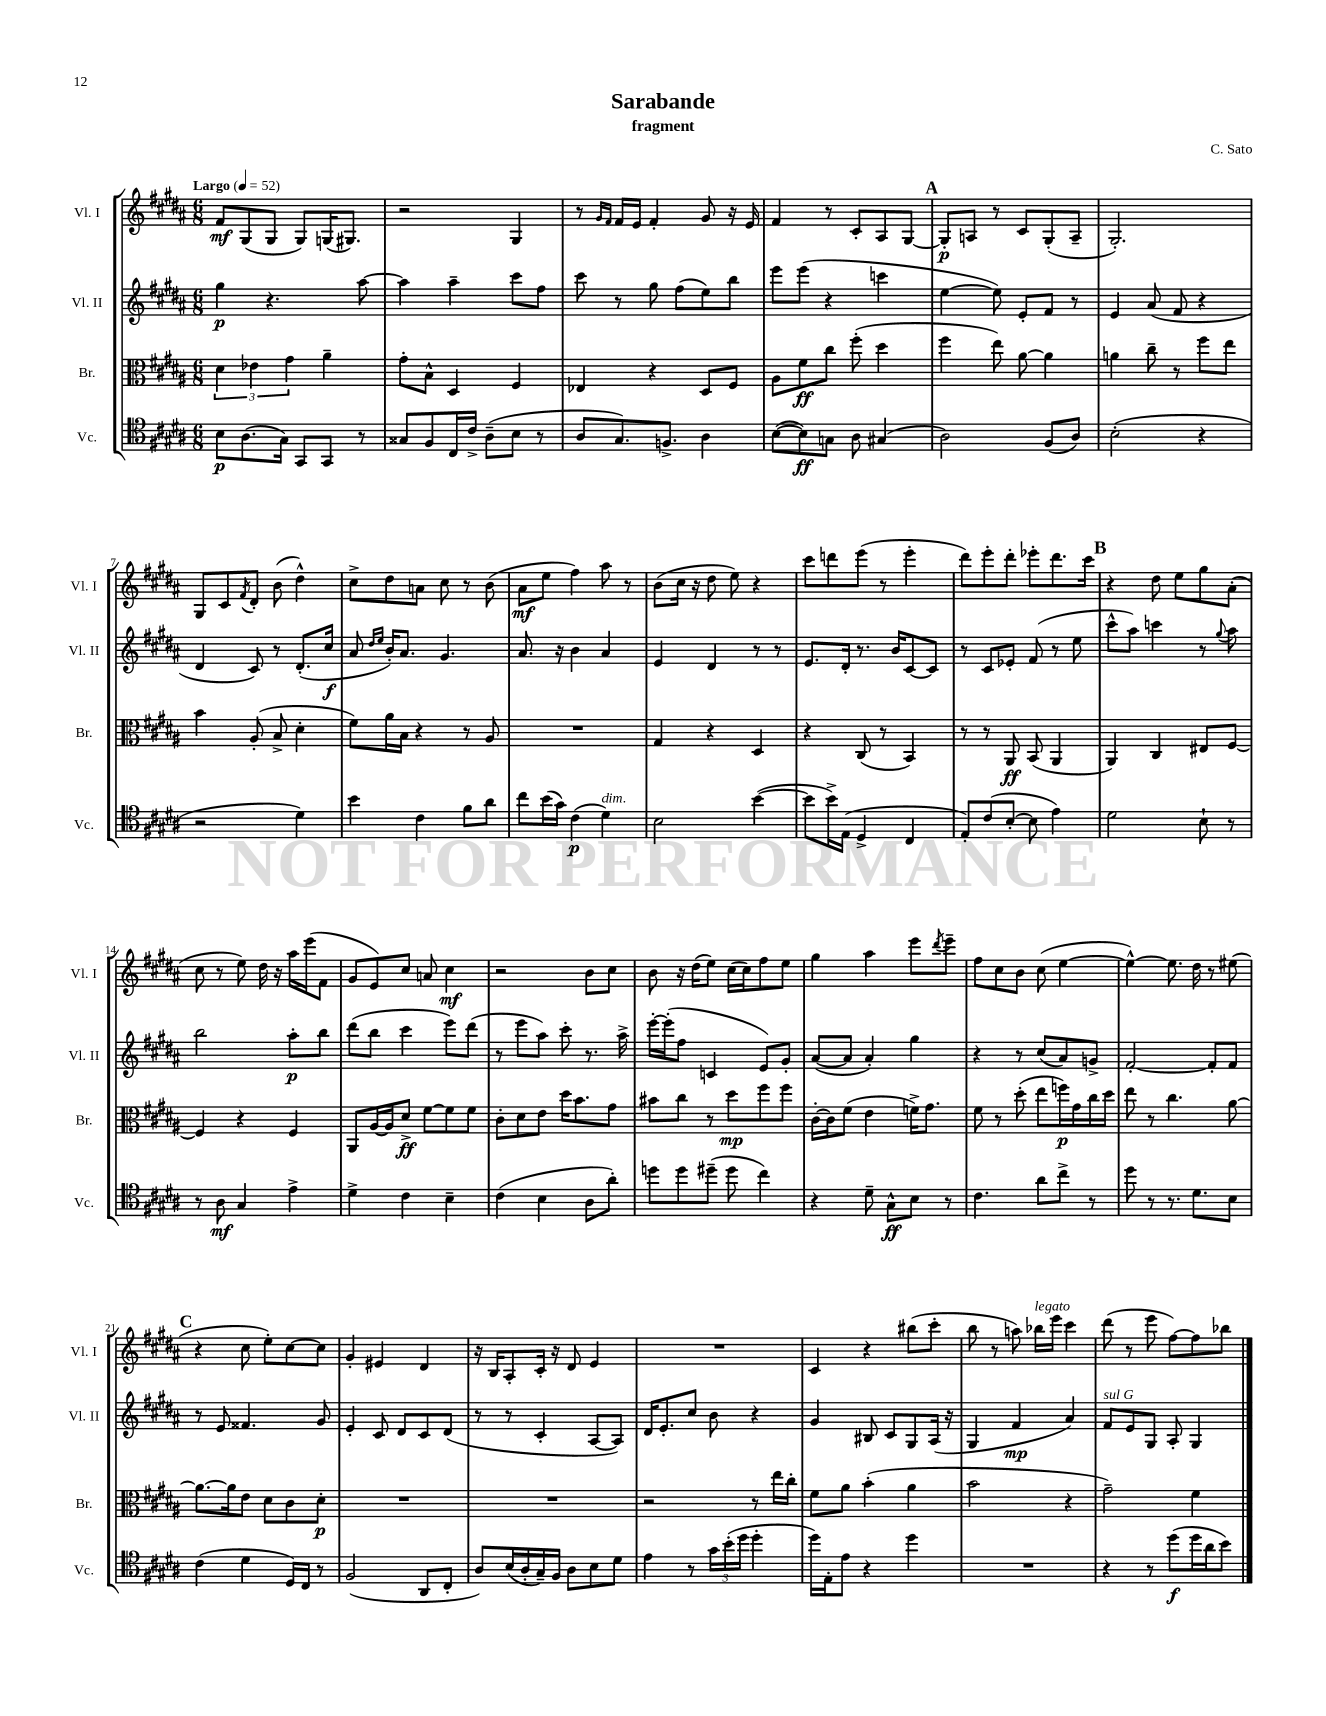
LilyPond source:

\header { title = "Sarabande" composer = "C. Sato" subtitle = "fragment" }
<<
\new StaffGroup <<
\new Staff = "s0" \with { instrumentName = "Vl. I" shortInstrumentName = "Vl. I" } {
    \clef treble \key b \major \numericTimeSignature \time 6/8 \tempo "Largo" 4 = 52
    fis'8\mf gis8( gis8 gis8) g16( gis8.) |
    r2 gis4 |
    r8 \grace { gis'16 fis'16 } fis'16 e'16 fis'4-. gis'8 r16 e'16 |
    fis'4 r8 cis'8-. ais8 gis8~ |
    \mark \markup { \bold "A" } gis8-.\p a8 r8 cis'8 gis8-.( a8-- |
    gis2.-.) |
    gis8 cis'8 \acciaccatura { fis'8 } dis'8-. b'8( dis''4-^) |
    cis''8-> dis''8 a'8 cis''8 r8 b'8( |
    ais'8\mf e''8 fis''4) ais''8 r8 |
    b'8( cis''16 r16 dis''8 e''8) r4 |
    cis'''8 d'''8 e'''8( r8 e'''4-. |
    dis'''8) e'''8-. dis'''8-. ees'''8-. dis'''8. cis'''16 |
    \mark \markup { \bold "B" } r4 dis''8 e''8 gis''8 ais'8-.( |
    cis''8 r8 e''8) dis''16 r16 ais''16 e'''16( fis'8 |
    gis'8 e'8) cis''8 a'8 cis''4\mf |
    r2 b'8 cis''8 |
    b'8 r16 dis''16( e''8) cis''16( cis''16) fis''8 e''8 |
    gis''4 ais''4 e'''8 \acciaccatura { dis'''8 } e'''8-- |
    fis''8 cis''8 b'8 cis''8( e''4~ |
    e''4~-^) e''8. dis''16 r8 eis''8( |
    \mark \markup { \bold "C" } r4 cis''8 e''8-.) cis''8~ cis''8 |
    gis'4-. eis'4 dis'4 |
    r16 b16 ais8-. cis'16-. r16 dis'8 e'4 |
    R2. |
    cis'4 r4 bis''8( cis'''8-. |
    b''8 r8 a''8) bes''16^\markup { \italic "legato" } e'''16 cis'''4 |
    dis'''8( r8 e'''8 fis''8~) fis''8 bes''8 \bar "|." |
}
\new Staff = "s1" \with { instrumentName = "Vl. II" shortInstrumentName = "Vl. II" } {
    \clef treble \key b \major \numericTimeSignature \time 6/8
    gis''4\p r4. ais''8~ |
    ais''4 ais''4-- cis'''8 fis''8 |
    cis'''8 r8 gis''8 fis''8( e''8) b''8 |
    e'''8 e'''8( r4 c'''4 |
    \mark \markup { \bold "A" } e''4~ e''8) e'8-. fis'8 r8 |
    e'4 ais'8( fis'8 r4 |
    dis'4 cis'8) r8 dis'8.-.( cis''16\f |
    ais'8 \grace { dis''16 e''16 } b'16-.) ais'8. gis'4. |
    ais'8. r16 b'4 ais'4 |
    e'4 dis'4 r8 r8 |
    e'8. dis'16-. r8. b'16 cis'8~ cis'8 |
    r8 cis'8 ees'8-. fis'8( r8 e''8 |
    \mark \markup { \bold "B" } cis'''8-^ ais''8) c'''4 r8 \appoggiatura { gis''8 } ais''8 |
    b''2 ais''8-.\p b''8 |
    dis'''8( b''8 cis'''4 e'''8) dis'''8( |
    r8 e'''8 ais''8) cis'''8-. r8. ais''16-> |
    e'''16~-. e'''16-.( fis''8 c'4 e'8) gis'8-. |
    ais'8~( ais'8 ais'4-.) gis''4 |
    r4 r8 cis''8( ais'8) g'8-> |
    fis'2~-. fis'8-. fis'8 |
    \mark \markup { \bold "C" } r8 e'8 fisis'4. gis'8 |
    e'4-. cis'8 dis'8 cis'8 dis'8( |
    r8 r8 cis'4-. ais8~ ais8) |
    dis'16 e'8.-. cis''8 b'8 r4 |
    gis'4 bis8 cis'8 gis8 ais16( r16 |
    gis4 fis'4\mp ais'4) |
    fis'8^\markup { \italic "sul G" } e'8 gis8 ais8-. gis4 \bar "|." |
}
\new Staff = "s2" \with { instrumentName = "Br." shortInstrumentName = "Br." } {
    \clef alto \key b \major \numericTimeSignature \time 6/8
    \tuplet 3/2 { dis'4 ees'4 gis'4 } ais'4-- |
    gis'8-. b8-^ dis4 fis4 |
    ees4 r4 dis8 fis8 |
    ais8 fis'8\ff cis''8 fis''8-.( dis''4 |
    \mark \markup { \bold "A" } fis''4 e''8) ais'8~ ais'4 |
    a'4 cis''8-- r8 fis''8 e''8 |
    b'4 ais8-.( b8-> dis'4-. |
    fis'8) ais'16 b16 r4 r8 ais8 |
    R2. |
    gis4 r4 dis4 |
    r4 cis8( r8 b,4) |
    r8 r8 ais,8\ff b,8( ais,4 |
    \mark \markup { \bold "B" } ais,4) cis4 eis8 fis8~ |
    fis4 r4 fis4 |
    ais,8 ais16~ ais16 dis'8->\ff fis'8~ fis'8 fis'8 |
    cis'8-. dis'8 e'8 dis''16 b'8. gis'8 |
    bis'8 cis''8 r8 dis''8\mp fis''8 fis''8 |
    cis'16~-. cis'16 fis'8( e'4 f'16->) gis'8. |
    fis'8 r8 dis''8-.( e''8 f''16\p) gis'16 cis''16 dis''16 |
    e''8 r8 cis''4. ais'8~ |
    \mark \markup { \bold "C" } ais'8.~ ais'16 e'8 dis'8 cis'8 dis'8-.\p |
    R2. |
    R2. |
    r2 r8 e''16 cis''16-. |
    fis'8 ais'8 b'4-.( ais'4 |
    b'2 r4 |
    gis'2--) fis'4 \bar "|." |
}
\new Staff = "s3" \with { instrumentName = "Vc." shortInstrumentName = "Vc." } {
    \clef tenor \key b \major \numericTimeSignature \time 6/8
    b8\p ais8.( gis16) gis,8 gis,8 r8 |
    gisis8 fis8 cis16 cis'16-> ais8--( b8 r8 |
    ais8 gis8.) f8.-> ais4 |
    b8~( b8\ff) g8 ais8 gis4( |
    \mark \markup { \bold "A" } ais2) fis8( ais8) |
    b2-.( r4 |
    r2 dis'4) |
    b'4 cis'4 fis'8 ais'8 |
    cis''8 b'16( gis'16) cis'4\p( dis'4^\markup { \italic "dim." }) |
    b2 b'4~( |
    b'8 b'16->) e16( dis4-> cis4 |
    e8-.) cis'8( b8~-. b8 e'4) |
    \mark \markup { \bold "B" } dis'2 b8-! r8 |
    r8 ais8\mf gis4 e'4-> |
    dis'4-> cis'4 b4-- |
    cis'4( b4 ais8 ais'8-.) |
    d''8 d''8 dis''8--( dis''8 cis''4) |
    r4 dis'8-- gis8-^\ff b8 r8 |
    cis'4. ais'8 cis''8-> r8 |
    dis''8 r8 r8. dis'8. b8 |
    \mark \markup { \bold "C" } cis'4( dis'4 dis16) cis16 r8 |
    fis2( ais,8 cis8-. |
    ais8) b16( ais16-. gis16--) fis16 ais8 b8 dis'8 |
    e'4 r8 \tuplet 3/2 { gis'16 b'16-.( dis''16 } dis''4-. |
    dis''16) e16-. e'8 r4 dis''4 |
    R2. |
    r4 r8 dis''8\f( dis''16 ais'16 b'8) \bar "|." |
}
>>
>>
